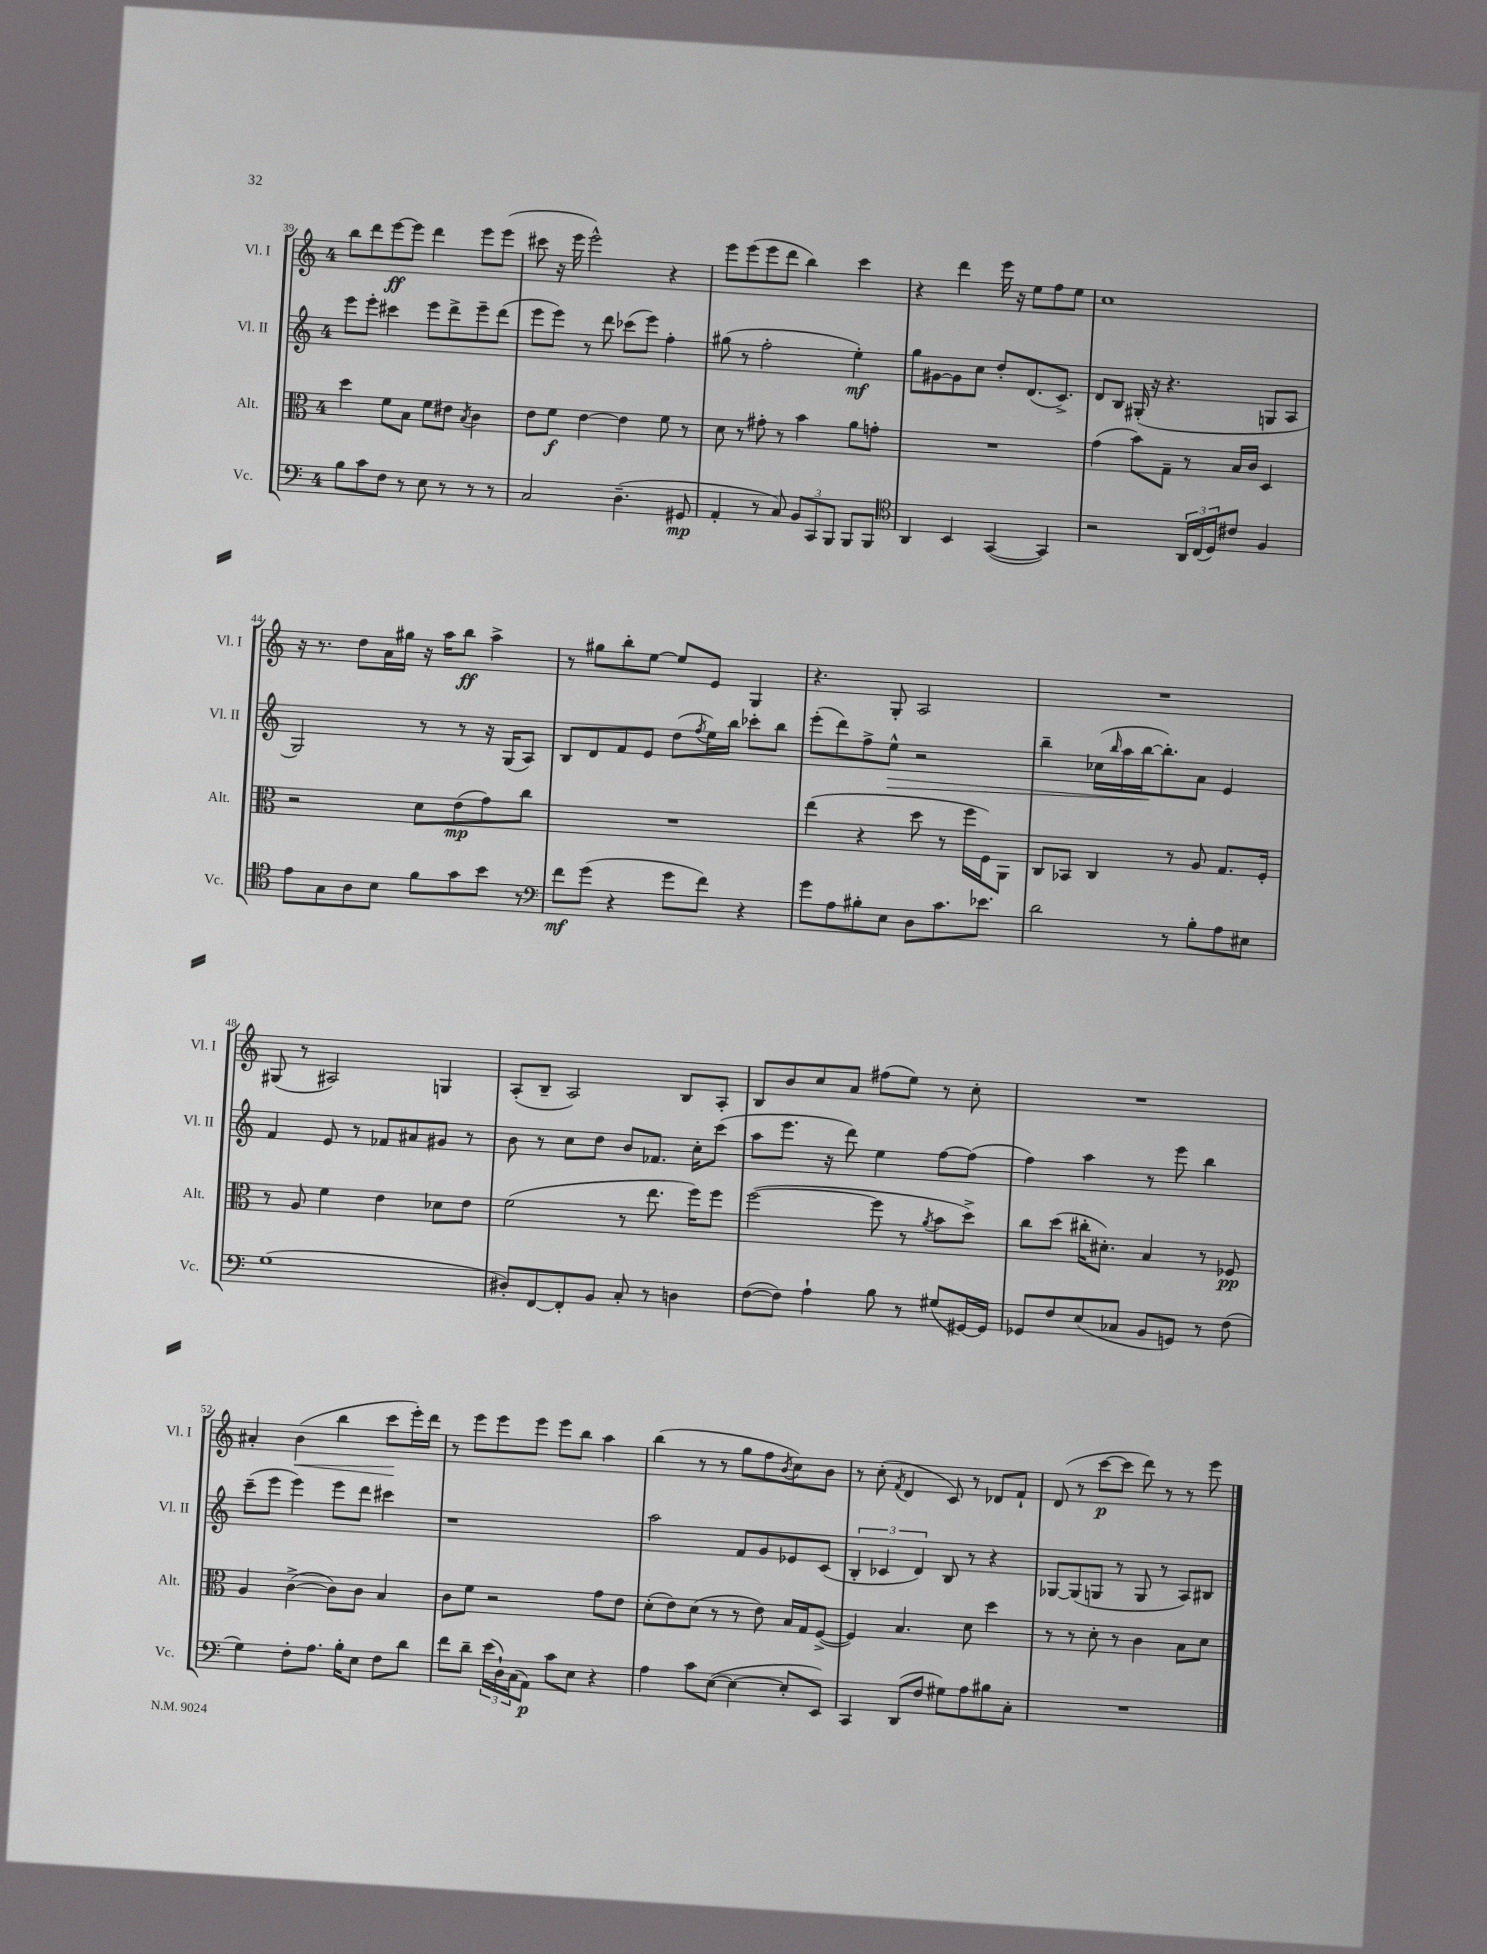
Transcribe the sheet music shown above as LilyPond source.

<<
\new StaffGroup <<
\new Staff = "s0" \with { instrumentName = "Vl. I" shortInstrumentName = "Vl. I" } {
    \clef treble \key c \major \once \override Staff.TimeSignature.style = #'single-digit \time 4/4
    b''8 d'''8 e'''8~\ff e'''8 d'''4 e'''8 e'''8( |
    cis'''8 r16 e'''16 e'''2-^) r4 |
    e'''8 e'''8( e'''8 d'''8 b''4) c'''4 |
    r4 d'''4 e'''16 r16 e''8 f''8 e''8 |
    c''1 |
    r16 r8. d''8 a'16 gis''16 r16 a''16 b''8\ff a''4-> |
    r8 gis''8 b''8-. e''8~ e''8 e'8 g4 |
    r4. g8-. a2 |
    R1 |
    gis8( r8 ais2) g4 |
    a8-.( b8-- a2) b8 a8-. |
    b8 b'8 c''8 a'8 fis''8( e''8) r8 c''8-. |
    R1 |
    ais'4-. b'4\<( b''4 c'''8\! e'''16-.) d'''16 |
    r8 e'''8 e'''8 e'''8 e'''8 b''8 a''4 |
    b''4( r8 r8 g''8 f''8 \acciaccatura { b'8 } c''8) b'8 |
    r8 c''8-.( \acciaccatura { f'8 } d'4 c'8) r8 des'8 f'8-! |
    d'8( r8 c'''8~\p c'''8 d'''8) r8 r8 e'''8 \bar "|." |
}
\new Staff = "s1" \with { instrumentName = "Vl. II" shortInstrumentName = "Vl. II" } {
    \clef treble \key c \major \once \override Staff.TimeSignature.style = #'single-digit \time 4/4
    e'''8 e'''8-. cis'''4 e'''8 d'''8-> e'''8-- d'''8( |
    e'''8 e'''8) r8 d'''8 ces'''8( e'''8) f''4-. |
    gis''8( r8 f''2-. e''4-.\mf) |
    g''8 gis'8~ gis'8 c''8 d''8-. d'8.( c'8.->) |
    d'8 b8 gis16-.( r16 r4. g8 a8 |
    g2) r8 r8 r16 g16( a8) |
    b8 d'8 f'8 e'8 d''8( \acciaccatura { f''8 } e''16) b''16 ces'''8-. b''8 |
    e'''8-.( d'''8) f''8-> e''8-^\> r2 |
    b''4-- ces''16( \grace { b''16 } a''16 b''16~\! b''8.-.) a'8 e'4 |
    f'4 e'8 r8 fes'8 ais'8 gis'8 r8 |
    b'8 r8 c''8 d''8 b'8 fes'8. c''16-. c'''8( |
    a''8 e'''8. r16 d'''8) e''4 f''8~ f''8( |
    f''4) a''4 r8 e'''8 b''4 |
    c'''8--( e'''8 e'''4) e'''8 d'''8 cis'''4 |
    r1 |
    a''2 f'8 g'8 ees'8 c'8( |
    \tuplet 3/2 { b4-. ces'4 d'4) } b8 r8 r4 |
    ges8~ ges8( g8 r8 g8 r8 a8) bis8 \bar "|." |
}
\new Staff = "s2" \with { instrumentName = "Alt." shortInstrumentName = "Alt." } {
    \clef alto \key c \major \once \override Staff.TimeSignature.style = #'single-digit \time 4/4
    d''4 f'8 b8 f'8 eis'8 \acciaccatura { b8 } c'4 |
    e'8 f'8\f e'4~ e'4 f'8 r8 |
    d'8 r8 gis'8-. r8 b'4 a'8 g'8-. |
    R1 |
    g'4( b'8) g8-- r8 b16 c'16 d4 |
    r2 d'8 e'8\mp( g'8) c''8 |
    R1 |
    e''4( r4 d''8 r8 f''16 f16) a,8 |
    c8 bes,8 c4 r8 a8 g8. f16-. |
    r8 a8 f'4 e'4 des'8 e'8 |
    f'2( r8 e''8. f''16) f''8 |
    f''2~( f''8 r8 \acciaccatura { a'8 } b'8 d''8->) |
    c''8 d''8( cis''16-. dis'8.-.) b4 r8 fes8\pp |
    a4 c'4~->( c'8) c'8 b4 |
    c'8 f'8 r2 g'8 e'8 |
    d'8-.( e'8) d'8( r8 r8 e'8) b16 g16 f8~->( |
    f4) b4. d'8 d''4 |
    r8 r8 d'8-. r8 c'4 b8 d'8 \bar "|." |
}
\new Staff = "s3" \with { instrumentName = "Vc." shortInstrumentName = "Vc." } {
    \clef bass \key c \major \once \override Staff.TimeSignature.style = #'single-digit \time 4/4
    b8 c'8 f8 r8 e8 r8 r8 r8 |
    c2 d4.--( gis,8\mp |
    a,4-. r8 c8) \tuplet 3/2 { b,8 c,8 b,,8 } b,,8 b,,8 |
    \clef tenor a,4 b,4 g,4~( g,4) |
    r2 \tuplet 3/2 { a,16 c16( d16) } cis'8 f4 |
    e'8 g8 a8 b8 f'8 g'8 b'8 r8 |
    \clef bass f'8\mf g'8( r4 g'8 f'8) r4 |
    g'8 a8 bis8-. e8 d8 c'8. ees'8. |
    d'2 r8 b8-. a8 eis8 |
    g1( |
    dis8-.) f,8~ f,8-. b,8 c8-. r8 d4 |
    f8~( f8) a4-! b8 r8 gis8( gis,16~) gis,16 |
    ges,8 f8 e8( ces8 b,8 g,8) r8 f8( |
    g4) f8-. a8. b16-. e8 f8 d'8 |
    f'8 d'8-- \tuplet 3/2 { e'16( d16-!) c16( } a,8\p) c'8 e8 r4 |
    a4 c'8 e8~( e4~ e8-. e,8) |
    c,4 d,8( f8 gis8) a8 bis8 c8-. |
    R1 \bar "|." |
}
>>
>>
\layout { \context { \Score currentBarNumber = #39 } }
